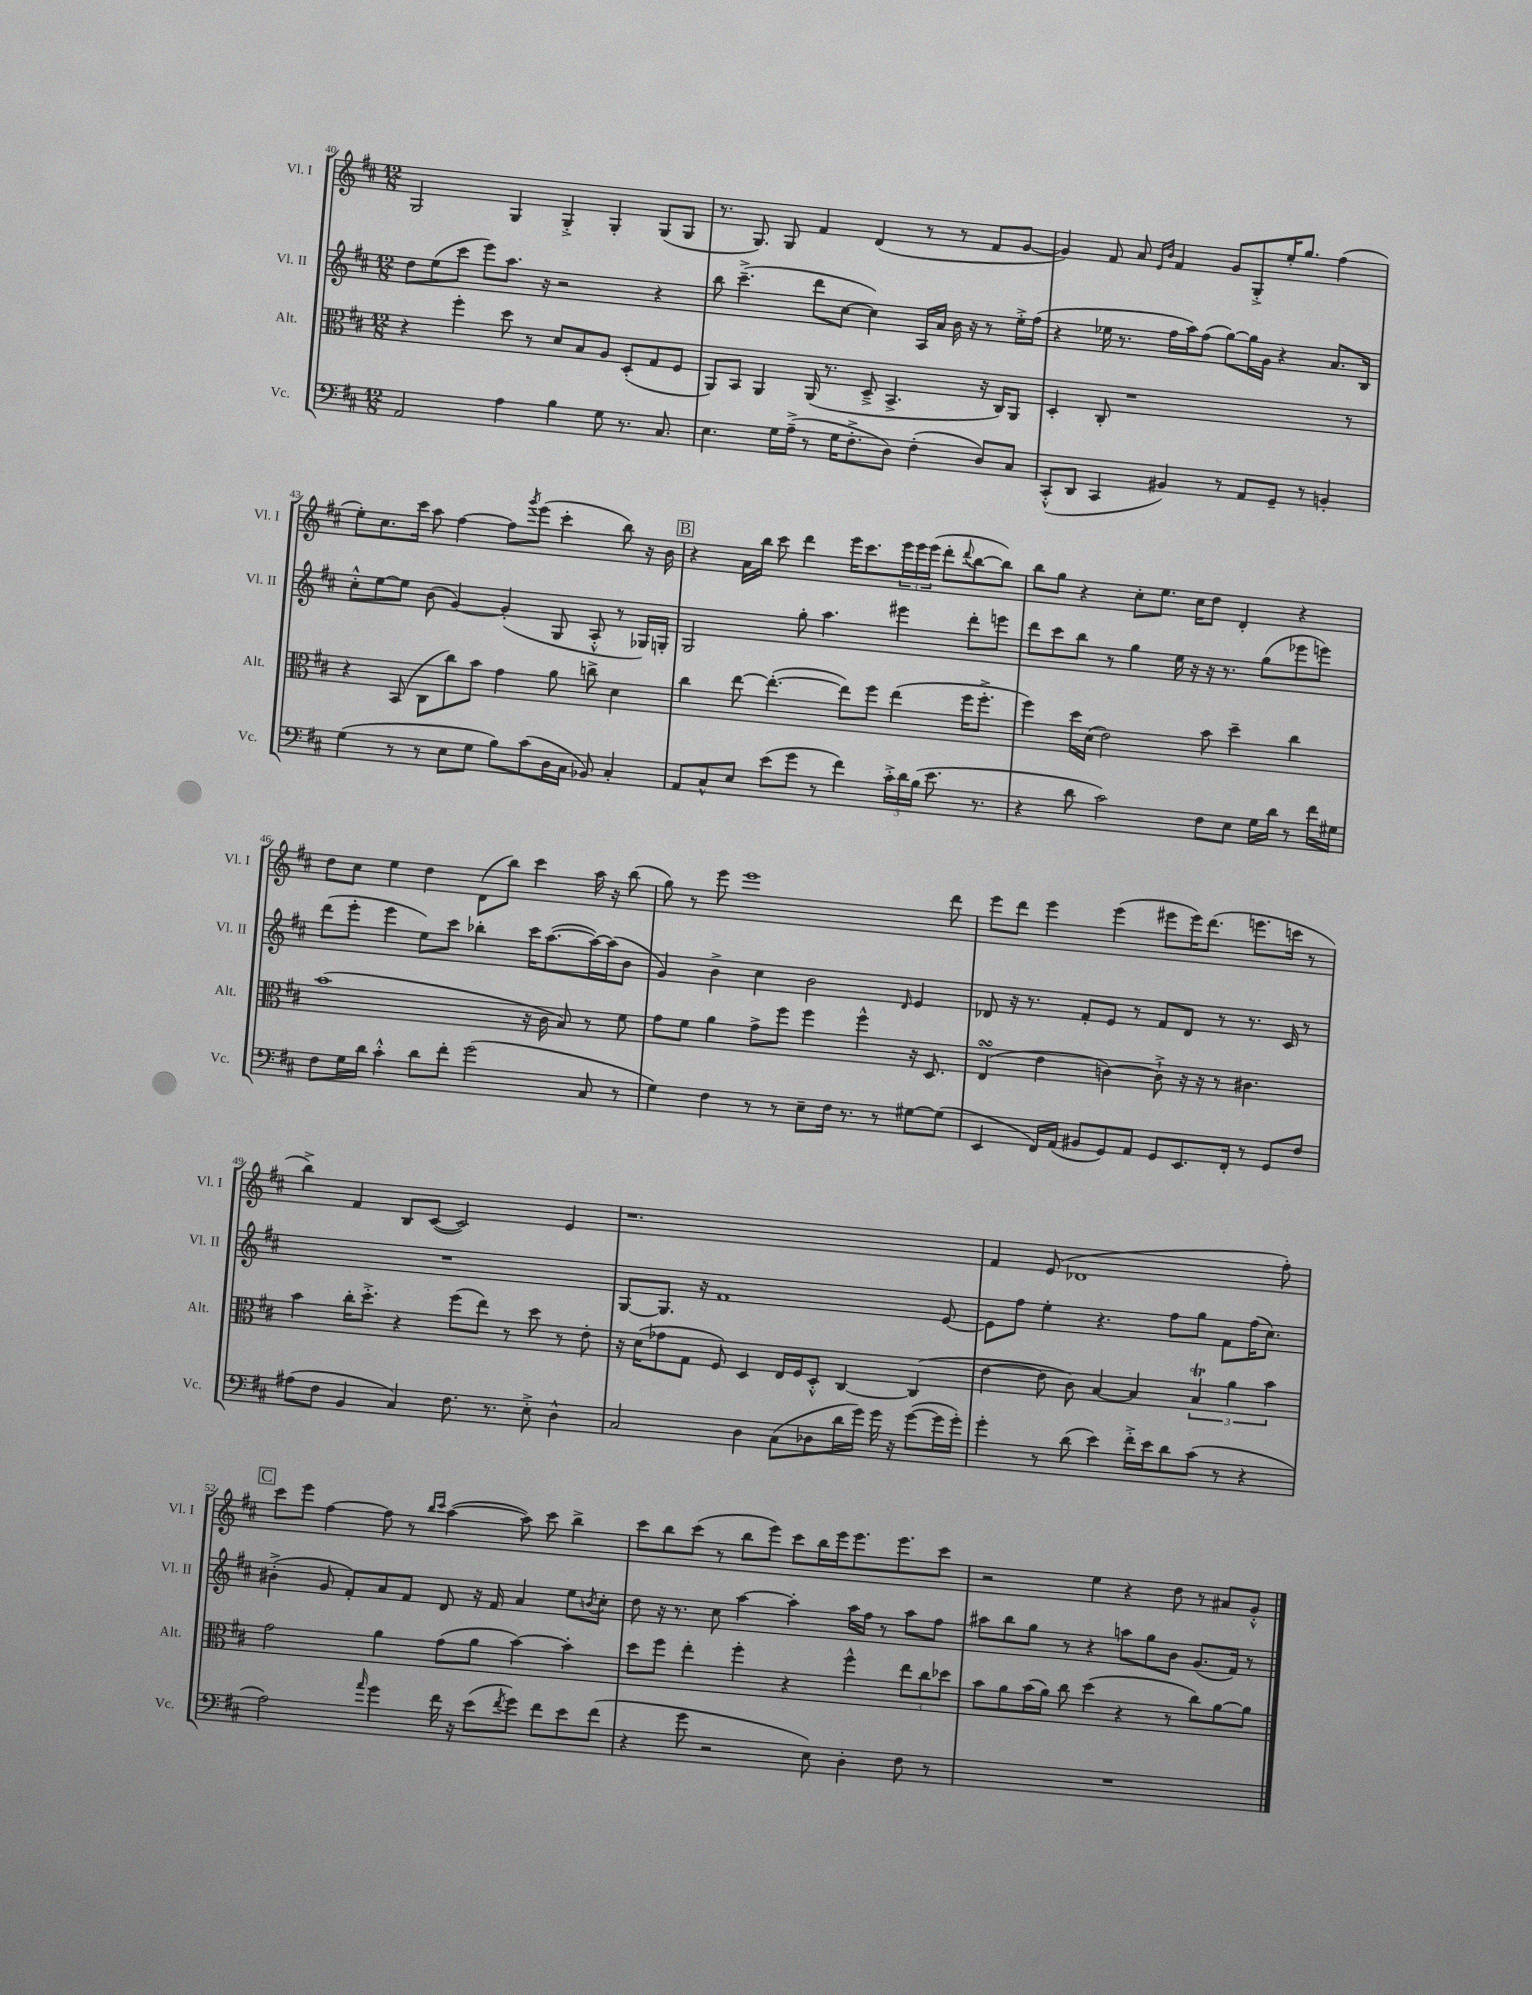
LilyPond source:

<<
\new StaffGroup <<
\new Staff = "s0" \with { instrumentName = "Vl. I" shortInstrumentName = "Vl. I" } {
    \clef treble \key d \major \numericTimeSignature \time 12/8
    g2 g4 g4-.-> g4-. g8( g8 |
    r8. g8.) g8 fis'4 d'4( r8 r8 fis'8 g'8~ |
    g'4) fis'8 a'8 \grace { e'16 b'16 } fis'4 g'8 g8-.-> e''16-. g''8. fis''4( |
    e''8-.) cis''8. cis'''16 a''8 fis''4~ fis''8 \acciaccatura { g'''8 } e'''8( cis'''4-. b''8) r16 b'16 |
    \mark \markup { \box "B" } r4 a'16 b''16 cis'''8 d'''4 e'''16 cis'''8. \tuplet 3/2 { e'''16 e'''16 e'''16( } d'''8-. \appoggiatura { d'''8 } b''8~ b''8) |
    b''8 g''8 r4 cis''8-. e''8. cis''16 d''8 d'4-. r4 |
    d''8 cis''8 e''4 d''4 d'8( b''8) cis'''4 a''16 r16 b''8( |
    g''8) r8 e'''8 e'''1 d'''8 |
    e'''8 d'''8 e'''4 e'''4( eis'''8 eis'''16) d'''8.( e'''8. c'''16 r8 |
    b''4->) fis'4 b8 cis'8~( cis'2) e'4 |
    r1. |
    fis'4 e'8( des'1 fis''8-.) |
    \mark \markup { \box "C" } cis'''8 e'''8 fis''4~ fis''8 r8 \grace { b''16 cis'''16 } a''4~( a''8) cis'''8 b''4-> |
    cis'''8 b''8 cis'''8( r8 b''8 e'''8) cis'''8 b''16 e'''16 e'''8. e'''8. cis'''8 |
    r2 e''4 r4 d''8 r8 ais'8 g'8-.-^ \bar "|." |
}
\new Staff = "s1" \with { instrumentName = "Vl. II" shortInstrumentName = "Vl. II" } {
    \clef treble \key d \major \numericTimeSignature \time 12/8
    d''8 e''8( cis'''8 e'''8) a''8. r16 r2 r4 |
    b''8 cis'''4.--->( d'''8 cis''8~ cis''4) a16 a'16 b'16 r16 r8 e''16-.-> fis''16( |
    r4 ees''16 r8. fis''16 a''16) fis''8( g''8~) g''16 g'16 r4 a'8. b16 |
    cis''8-.-^ e''8~ e''8 b'8( g'4~) g'4-.( g8 a8-.-^ r8 ges16) g16-. |
    \mark \markup { \box "B" } g2 g''8-. a''4. eis'''4 d'''8-. e'''8 |
    d'''8 cis'''8 b''8 r8 g''4 e''16 r16 r16 r8. g''8( ees'''8 e'''8) |
    d'''8( e'''8-. e'''4 e''8) cis'''8 bes''4-. cis'''16 a''8.~( a''16~) a''16( b'8 |
    g'4) b'4-> cis''4 b'2 \grace { d'16 } e'4 |
    des'8 r16 r8. fis'8-. e'8 r8 fis'8 des'8 r8 r8. cis'16 r8 |
    R1. |
    g8~ g8. r16 fis'1 e'8~ |
    e'8 fis''8 e''4-. r4. fis''8 g''8 fis'8 fis''16( cis''8.) |
    \mark \markup { \box "C" } bis'4-.->( g'8 fis'8-.) a'8 fis'8 d'8 r16 fis'16 a'4 e''8 \acciaccatura { b'8 } cis''8-. |
    d''8 r16 r8. cis''8 a''4~ a''4-. a''16 fis''16 r8 a''8 fis''8 |
    ais''8 b''8 g''8 r8 r4 a''8 g''8 b'8 g'8.( fis'16) r8 \bar "|." |
}
\new Staff = "s2" \with { instrumentName = "Alt." shortInstrumentName = "Alt." } {
    \clef alto \key d \major \numericTimeSignature \time 12/8
    r4 fis''4-. d''8 r8 d'8 b8 a8 d8-.( g8 fis8 |
    a,8) b,8 a,4 a,16( r8. d8---> b,4.-> r16 cis16) a,8 |
    d4-. cis8-. r1 r8 |
    r4 b,8( cis8 cis''8) b'8 g'4 a'8 c''8-> d'4 |
    \mark \markup { \box "B" } cis''4 e''8~ e''4.~-.( e''8) fis''8 e''4( fis''16 fis''8.-.-> |
    fis''4) d''16 d'16( e'2) b'8 d''4-- cis''4 |
    b'1( r16 cis'16 b8) r8 fis'8 |
    g'8 fis'8 a'4 g'8-> fis''8 fis''4 fis''4-^ r16 d8. |
    e4\turn( e'4 c'4~) c'8-!-> r16 r16 r8 cis'4. |
    b'4 cis''16-. d''8.-.-> r4 fis''8( e''8) r8 d''8 r8 e'8-. |
    r16 d'16( ges'8 g8 fis8) d4 e16 fis16 d8-.-^ cis4~ cis4( |
    e'4~ e'8 cis'8) b4~ b4 \tuplet 3/2 { b4\trill a'4 b'4 } |
    \mark \markup { \box "C" } g'2 a'4 g'8( a'8 b'4~) b'4-. |
    d''8 fis''8 e''4-. fis''4-. r4 fis''4-^ \tuplet 3/2 { e''8 cis''8 des''8 } |
    b'8 a'8 b'16( a'16) cis''8 d''4( r4 r8 cis''8) a'8~ a'8 \bar "|." |
}
\new Staff = "s3" \with { instrumentName = "Vc." shortInstrumentName = "Vc." } {
    \clef bass \key d \major \numericTimeSignature \time 12/8
    a,2 a4 b4 g8 r8. cis8. |
    e4. g16 a16--->( r8 g16 fis8.-.-> d8) fis4-.( d8) cis8 |
    cis,8-.-^( d,8 cis,4 bis,4) r8 a,8 g,8-- r8 b,4-. |
    g4( r8 r8 e8 g8 b8) cis'8( d16 cis16 bes,8) cis4-. |
    \mark \markup { \box "B" } a,8 cis8-^ e8 e'8( g'8 r8 fis'4) \tuplet 3/2 { cis'16-.-> d'16 b16( } e'8. r8. |
    r4 d'8 cis'2) fis8 e8 g16 d'16 r8 fis'16 gis16 |
    fis8 g16 d'16 cis'4-.-^ d'8 fis'8-. g'2( cis8 r8 |
    g4) fis4 r8 r8 e8-- fis16 r8. r8 gis8~ gis8( |
    e,4 fis,16) a,16( bis,8 g,8) a,8 g,8 e,8. fis,16-. r8 g,8 fis8 |
    ais8( fis8 b,4 cis4) fis8. r8. e8-.-> d4-^ |
    cis2 d4 cis8( des8 d'16 g'16) g'16 r16 g'8~( g'16 g'16-.) |
    g'4-. r8 d'8( e'4) fis'16-.-> e'16 d'8 cis'8( r8 r4 |
    \mark \markup { \box "C" } a2) \grace { a'16 } g'4 fis'16 r16 e'8( \acciaccatura { fis'8 } g'8) fis'8 e'8 fis'8( |
    r4 g'8 r2 e8) d4-. fis8 r8 |
    R1. \bar "|." |
}
>>
>>
\layout { \context { \Score currentBarNumber = #40 } }
